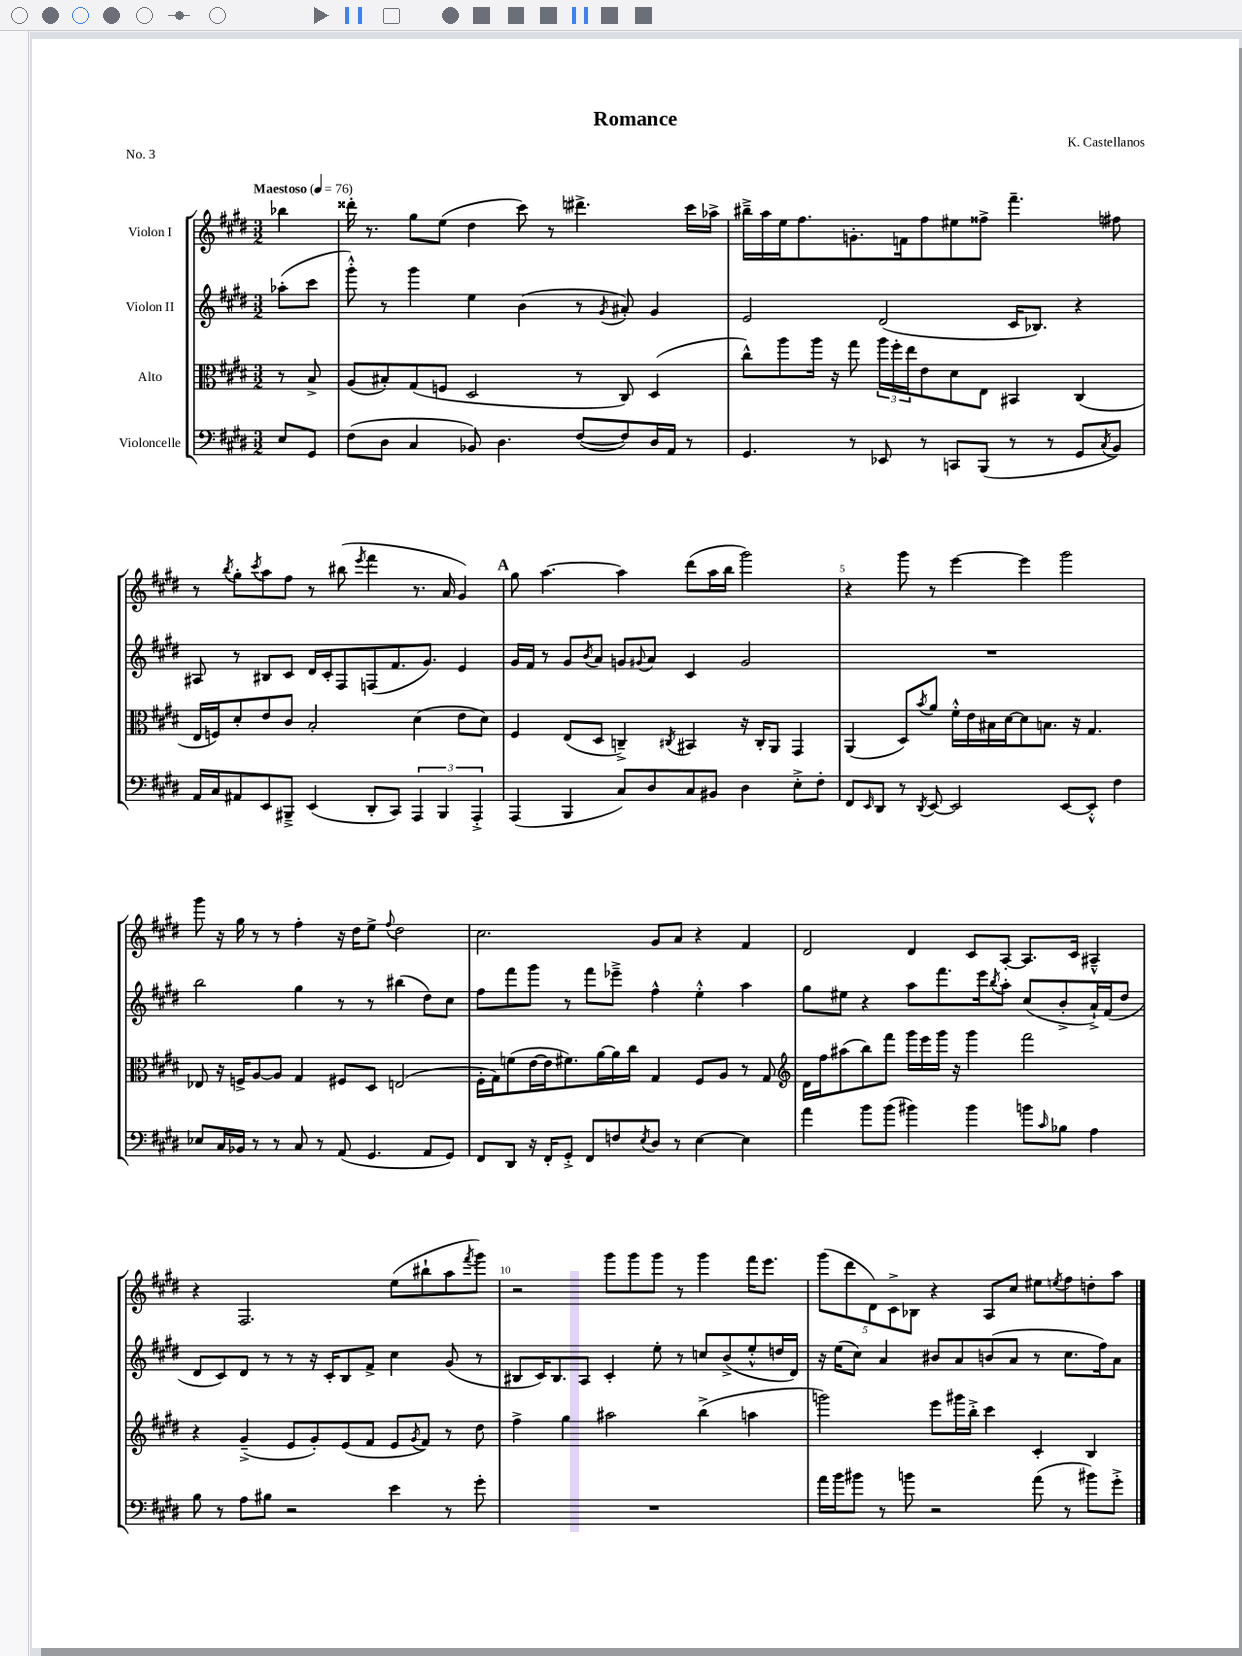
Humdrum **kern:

**kern	**kern	**kern	**kern
*part4	*part3	*part2	*part1
*staff4	*staff3	*staff2	*staff1
*I"Violoncelle	*I"Alto	*I"Violon II	*I"Violon I
*clefF4	*clefC3	*clefG2	*clefG2
*k[f#c#g#d#]	*k[f#c#g#d#]	*k[f#c#g#d#]	*k[f#c#g#d#]
*M3/2	*M3/2	*M3/2	*M3/2
*MM76	*MM76	*MM76	*MM76
=	=	=	=
!	!	!	!LO:TX:a:B:t=Maestoso
8E/L	8r	(8aa-X'\L	4bb-X\
8GG#/J	8B^/	8ccc#\J	.
=1	=1	=1	=1
(8F#\L	(8A/L	8ggg#'^^\)	16ddd##X'\
.	.	.	8.r
8D#\J	8B#X'/)	8r	.
4C#/	(8G#/	4ggg#\	8gg#\L
.	8Fn/J	.	(8ee\J
8BB-X/)	2D#/	4ee\	4dd#\
4.D#\	.	.	.
.	.	(4b\	8ccc#\)
.	.	.	8r
([8F#/L	8r	8r	4.ddd#X^\
.	.	8qg#/	.
8F#/])	8C#/)	8a#X'/)	.
16D#/L	(4D#/	4g#/	.
16AA/JJ	.	.	.
8r	.	.	16ccc#\LL
.	.	.	16aa-X^\JJ
=2	=2	=2	=2
4.GG#/	8cc#^^\L)	2e/	16bb#X~^\LL
.	.	.	16aa\
.	8aa\	.	16ee\J
.	.	.	8.ff#\
.	16aa\Jk	.	.
.	16r	.	.
8r	8gg#\	.	8.gn'\
8EE-X/	24aa\LL	(2d#/	.
.	24ff#'\	.	.
.	.	.	16fn\k
.	24ee\J	.	.
8r	8e\	.	8ff#\
8CCn/L	8d#\	.	8ee#X\
(8BBB/J	8E\J	.	8ff##X^\J
8r	4BB#X/	16c#/KL	4.fff#~\
.	.	8.B-X/J)	.
8r	.	.	.
8GG#/L	(4C#/	4r	.
8qC#/	.	.	.
8BB/J)	.	.	8ff#X\
!!LO:LB:g=z
=3	=3	=3	=3
16AA/LL	16E/LL	8A#X/	8r
16C#/J	16Fn/J)	.	.
.	.	.	8qbb/
8AA#X/	8d#'/	8r	8gg#'\L
.	.	.	8qccc#/
8EE/	8e/	8B#X/L	8aa\
8BBB#X~^/J	8c#/J	8c#/J	8ff#\J
(4EE/	2B'/	16d#/LL	8r
.	.	16c#'/J	.
.	.	8F#/	(8bb#X\
.	.	.	8qeee/
8DD#'/L	.	(8Fn/	4fff#\
8CC#/J)	.	8.f#/	.
6AAA/	(4d#\	.	8.r
.	.	8.g#/J)	.
6BBB#/	.	.	.
.	.	.	16a/
.	8e\L	4e/	4g#/)
6AAA'^/	.	.	.
.	8d#\J)	.	.
!!LO:REH:place=s1:t=A
=4	=4	=4	=4
(4AAA/	4F#/	16g#/LL	8gg#\
.	.	16f#/JJ	.
.	.	8r	[4.aa\
4BBB/	(8E/L	8g#/L	.
.	.	8qb/	.
.	8D#/J	8a/J	.
8C#/L)	4Cn~^/)	8gn/L	4aa\]
.	.	8qqg#X/	.
8D#/	.	8a/J	.
.	8qC#X/	.	.
8C#/	4BB#X/	4c#/	(8ddd#\L
8BB#X/J	.	.	16aa\L
.	.	.	16bb\JJ
4D#\	16r	2g#/	2ggg#\)
.	16C#'/KL	.	.
.	8AA/J	.	.
8E'^\L	4GG#/	.	.
8F#'\J	.	.	.
=5	=5	=5	=5
8FF#/L	(4AA/	1.r	4r
16qqEE/	.	.	.
8DD#/J	.	.	.
8r	8D#/L)	.	8ggg#\
8qDD#/	8qb/	.	.
[8EE/	8a/J	.	8r
2EE/]	16f#'^^\LL	.	[4eee\
.	16e\	.	.
.	16B#X\	.	.
.	[16d#\J	.	.
.	8d#\]	.	4eee\]
.	8.Bn\J	.	.
[8EE/L	.	.	2ggg#\
.	16r	.	.
8EE'^^/J]	4.G#/	.	.
4F#\	.	.	.
!!LO:LB:g=z
=6	=6	=6	=6
8E-X/L	8E-X/	2bb\	8ggg#\
16C#/L	16r	.	16r
16BB-X/JJ	16Fn^/KL	.	16gg#\
8r	[8A/	.	8r
8r	8A/J]	.	8r
8C#/	4G#/	4gg#\	4ff#'\
8r	.	.	.
(8AA/	8F#X/L	8r	16r
.	.	.	16dd#\KL
4.GG#/	8D#/J	8r	8ee^\J
.	.	.	8qqff#/
.	(2En/	(4bb#X\	2dd#\
8AA/L	.	8dd#\L)	.
8GG#/J)	.	8cc#\J	.
=7	=7	=7	=7
8FF#/L	16F#'\LL	8ff#\L	2.cc#\
.	16G#\J)	.	.
8DD#/J	(8fn\	8fff#\	.
16r	[16e\L	8ggg#\J	.
16FF#'/KL	16e\J]	.	.
8GG#'^/J	8.f#X\)	8r	.
8FF#/L	.	8fff#\L	.
.	[16a\L	.	.
8Fn/	16a\]	8eee-X~^\J	.
.	16cc#\JJ	.	.
8qE/	.	.	.
8D#/J	4G#/	4ff#^^\	8g#/L
8r	.	.	8a/J
[4E\	8F#/L	4ee'^^\	4r
.	8A/J	.	.
4E\]	8r	4aa\	4f#/
.	8G#/	.	.
=8	=8	=8	=8
*	*clefG2	*	*
4a\	16d#\LL	8gg#\L	2d#/
.	16ff#\J	.	.
.	(8aa#X\	8ee#X\J	.
8b\L	8bb\)	4r	.
(8b\J	8fff#\J	.	.
4b#X\)	16ggg#\LL	8aa\L	4d#/
.	16eee\	.	.
.	16ggg#\JJ	8.fff#\	.
.	16r	.	.
4b#\	4ggg#\	.	8c#/L
.	.	16eee\k	.
.	.	8qbb/	.
.	.	8aa'\J	[8A'/J
8bn\L	2fff#\	(8cc#/L	8.A/L]
16qqc#/	.	.	.
8B-X\J	.	8b'^/	.
.	.	.	16c#/Jk
4A\	.	16a`^/L)	4A#X~^^/
.	.	(16f#/J	.
.	.	8dd#/J	.
!!LO:LB:g=z
=9	=9	=9	=9
8B\	4r	8d#/L	4r
8r	.	8c#/)	.
8A\L	(4g#~^/	8d#/J	2.F#/
8B#X\J	.	8r	.
2r	8e/L	8r	.
.	8g#'/)	16r	.
.	.	16c#'/KL	.
.	(8e/	8B/	.
.	8f#/J	8f#^/J	.
4e\	8e/L	4cc#\	(8ee\L
.	8qg#/	.	.
.	8f#/J)	.	8bb#X`\
8r	8r	(8g#/	8aa\
.	.	.	8qfff#/
8g#'\	8dd#\	8r	8ggg#\J)
=10	=10	=10	=10
1.r	4ff#^\	8B#X/L	2r
.	.	16c#/K)	.
.	.	8.B#/	.
.	4gg#\	.	.
.	.	8A/J	.
.	2aa#X\	4c#'/	8ggg#\L
.	.	.	8ggg#\
.	.	8ee'\	8ggg#\J
.	.	8r	8r
.	(4bb^\	8ccn/L	4ggg#\
.	.	(8b^/	.
.	4aan\	8ee'^^/	16fff#\KL
.	.	.	8.eee\J
.	.	16ddn/L	.
.	.	16d#/JJ)	.
=11	=11	=11	=11
16a\LL	2gggn\)	16r	(10ggg#\L
16b\J	.	(16ee\KL	.
.	.	.	10ddd#\
8b#X\J	.	8cc#\J)	.
.	.	.	10d#\)
8r	.	4a/	.
.	.	.	10c#^\
8bn\	.	.	.
.	.	.	10B-X\J
2r	8eee\L	8b#X/L	4r
.	16ggg#X\L	8a/	.
.	16bb'^\JJ	.	.
.	4ccc#\	(8bn/	8A/L
.	.	8a/J	8cc#/J
(8a\	4c#'/	8r	8ee#X\L
.	.	.	8qeen/
8r	.	8.cc#\L	8ff#\
8b#X\L)	4B/	.	8ddn'\
.	.	16ff#\k)	.
8g#'^\J	.	8a\J	8aa\J
==	==	==	==
*-	*-	*-	*-
